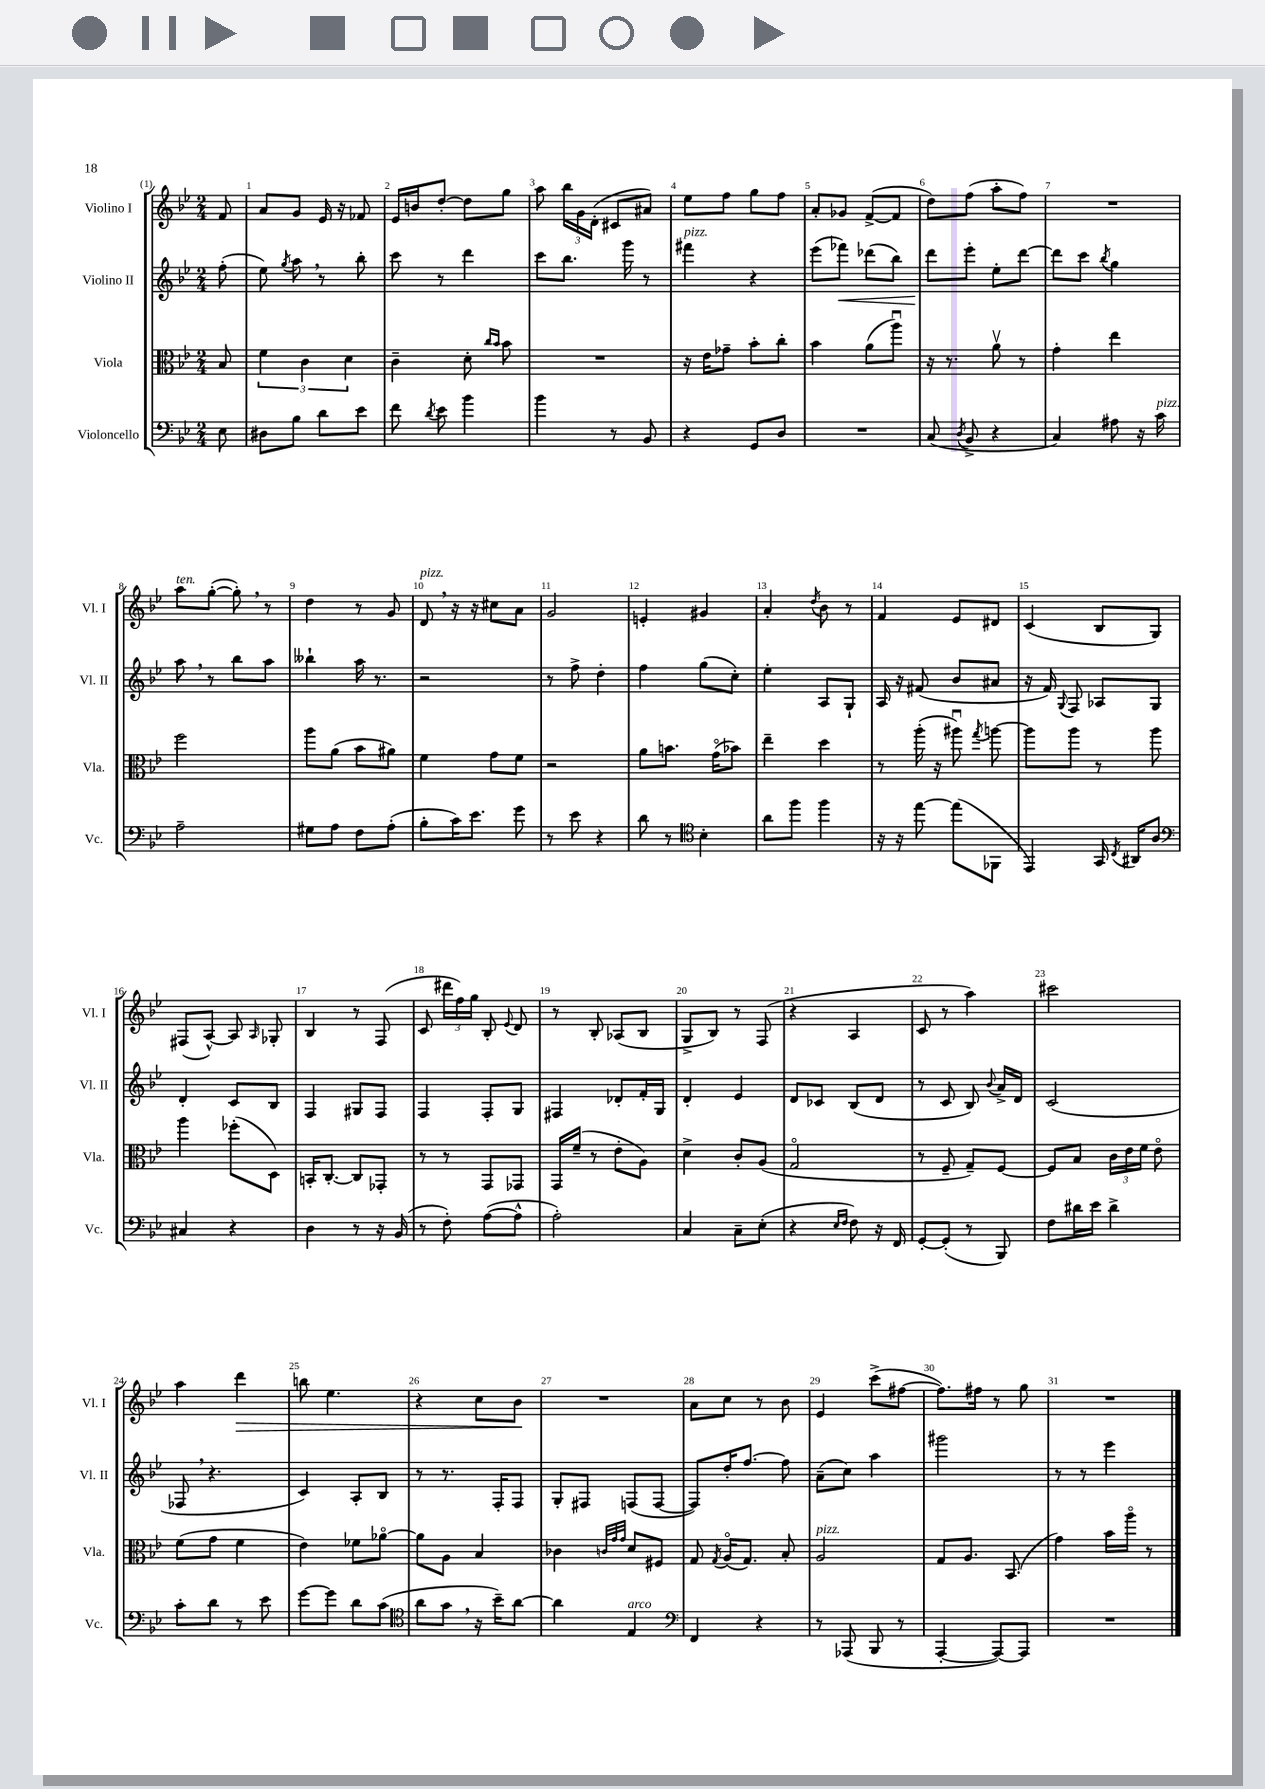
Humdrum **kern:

**kern	**kern	**kern	**kern
*staff4	*staff3	*staff2	*staff1
*clefF4	*clefC3	*clefG2	*clefG2
*k[b-e-]	*k[b-e-]	*k[b-e-]	*k[b-e-]
*M2/4	*M2/4	*M2/4	*M2/4
8E-	8B-	(8ff'	8f
=	=	=	=
8D#	6f	8ee-)	8a
.	.	8qgg	.
8B-	.	8aa	8g
.	6c	.	.
8d	.	8r	16e-
.	.	.	16r
.	6d	.	.
8e-	.	8bb-'	8f-
=	=	=	=
8f	4c~	8ccc	16e-
.	.	.	16b
8qd	.	.	.
8e-	.	8r	[8dd'
4b-	8d'	4ddd	8dd]
.	16qqcc	.	.
.	16qqb-	.	.
.	8b-	.	8gg
=	=	=	=
4b-	2r	8ccc	8aa
.	.	8.bb-	24bb-
.	.	.	24g
.	.	.	(24d'
8r	.	.	8c#
.	.	16ggg	.
8BB-	.	8r	8a#)
=	=	=	=
4r	16r	4fff#	8ee-
.	16e-	.	.
.	8g-~	.	8ff
8GG	8b-'	4r	8gg
8D	8cc'	.	8ff
=	=	=	=
2r	4b-	(8eee-	8a'
.	.	8fff-)	8g-
.	(8a	(8ddd-	([8f^
.	8aau)	8bb-)	8f]
=	=	=	=
(8C	16r	8ddd	8dd)
.	8.r	.	.
8qD	.	.	.
8BB-^	.	8eee-'	(8ff
4r	8av	8ee-'	8aa'
.	8r	[8ddd	8ff)
=	=	=	=
4C)	4g'	8ddd]	2r
.	.	8ccc	.
.	.	8qbb-	.
8A#	4ee-	4gg	.
16r	.	.	.
16c	.	.	.
=	=	=	=
2A~	2ff	8aa	8aa
.	.	8r	([8gg'
.	.	8bb-	8gg'])
.	.	8aa	8r
=	=	=	=
8G#	8aa	4bb--`	4dd
8A	(8a	.	.
8F	8b-	16aa	8r
.	.	8.r	.
(8A'	8a#)	.	8g
=	=	=	=
8B-'	4f	2r	8d
16c)	.	.	16r
8.e-	.	.	16r
.	8g	.	8cc#
8g	8f	.	8a
=	=	=	=
8r	2r	8r	2g
8e-	.	8ff^	.
4r	.	4dd'	.
=	=	=	=
8d	8a	4ff	4e'
8r	8.b	.	.
*clefC4	*	*	*
4B-'	.	(8gg	4g#
.	(16go	.	.
.	8b-)	8cc')	.
=	=	=	=
8a	4ee-~	4ee-'	4a'
8ff	.	.	.
.	.	.	8qdd
4ff	4dd	8A	8b-
.	.	8G`	8r
=	=	=	=
16r	8r	16A	4f
16r	.	16r	.
[8ee-	(16aa'	(8f#	.
.	16r	.	.
(8ee-]	8aa#u)	8b-	8e-
.	8qgg	.	.
8FF-	[8aa	8a#	8d#
=	=	=	=
4EE-)	8aa]	16r	(4c
.	.	16f)	.
.	.	8qqG	.
.	8aa	8F	.
16GG	8r	8A-	8B-
8qC	.	.	.
16AA#	.	.	.
8A	8aa	8G	8G)
=	=	=	=
*clefF4	*	*	*
4C#	4aa	4d'	(8F#
.	.	.	[8A^^)
4r	(8ff-'	8c	8A]
.	.	.	16qqA
.	8D)	8B-	8G-'
=	=	=	=
4D	16BB'	4F	4B-
.	[8.C'	.	.
8r	8C]	8G#	8r
16r	8GG-'	8F	(8F
(16BB-	.	.	.
=	=	=	=
8r	8r	4F	8c
8F')	8r	.	24ddd#
.	.	.	24ff)
.	.	.	24gg
([8A	8GG	8F'	8B-'
.	.	.	8qqe-
8A^^]	8GG-	8G	8d
=	=	=	=
2A')	16GG	4F#	8r
.	(16f~	.	.
.	8r	.	8B-'
.	8e-'	8d-'	(8A-
.	8A)	16f'	8B-
.	.	16G	.
=	=	=	=
4C	4d^	4d'	8G^
.	.	.	8B-)
8C~	8c'	4e-	8r
(8E-'	(8A	.	(8F
=	=	=	=
4r	2Go	8d	4r
.	.	8c-	.
16qqE-	.	.	.
16qqF	.	.	.
8F)	.	(8B-	4A
16r	.	8d	.
16FF	.	.	.
=	=	=	=
[8GG'	8r	8r	8c
(8GG']	8F~	8c	8r
8r	8G~)	8B-)	4aa)
.	.	8qqb-	.
8BBB-)	[8F	16a^	.
.	.	16d	.
=	=	=	=
8F	8F]	(2c	2ccc#
16d#	8B-	.	.
16e-	.	.	.
4d#^	24c	.	.
.	24e-	.	.
.	24f	.	.
.	8e-o	.	.
=	=	=	=
8c'	(8f	8F-	4aa
8d	8g	4.r	.
8r	4f	.	4ddd
8e-	.	.	.
=	=	=	=
[8g	4e-)	4c)	8bb
8g]	.	.	4.ee-
8d	8f-	8A'	.
(8c	[8a-o	8B-	.
=	=	=	=
*clefC4	*	*	*
8a	8a-]	8r	4r
8g	8A	8.r	.
16r	4B-	.	8cc
16b-~)	.	16F'	.
[8a	.	8F	8b-
=	=	=	=
4a]	4c-	8G'	2r
.	.	8F#	.
.	32qqc	.	.
.	32qqg	.	.
.	32qqg	.	.
4E-	8d	(8F	.
.	8F#	[8F	.
=	=	=	=
*clefF4	*	*	*
4FF	8G	8F])	8a
.	8qG	.	.
.	(16Ao	16dd'	8cc
.	8.G)	[8.ff	.
4r	.	.	8r
.	8B-'	8ff]	8b-
=	=	=	=
8r	2A	(8a~	4e-
(8AAA-	.	8cc)	.
8BBB-	.	4aa	(8ccc^
8r	.	.	[8ff#
=	=	=	=
[4AAA'	8G	2ggg#	8.ff#])
.	8.A	.	.
.	.	.	16ff#
8AAA_)	.	.	8r
.	(8.BB-	.	.
8AAA]	.	.	8gg
=	=	=	=
2r	4g)	8r	2r
.	.	8r	.
.	16b-	4eee-	.
.	16aao	.	.
.	8r	.	.
==	==	==	==
*-	*-	*-	*-
